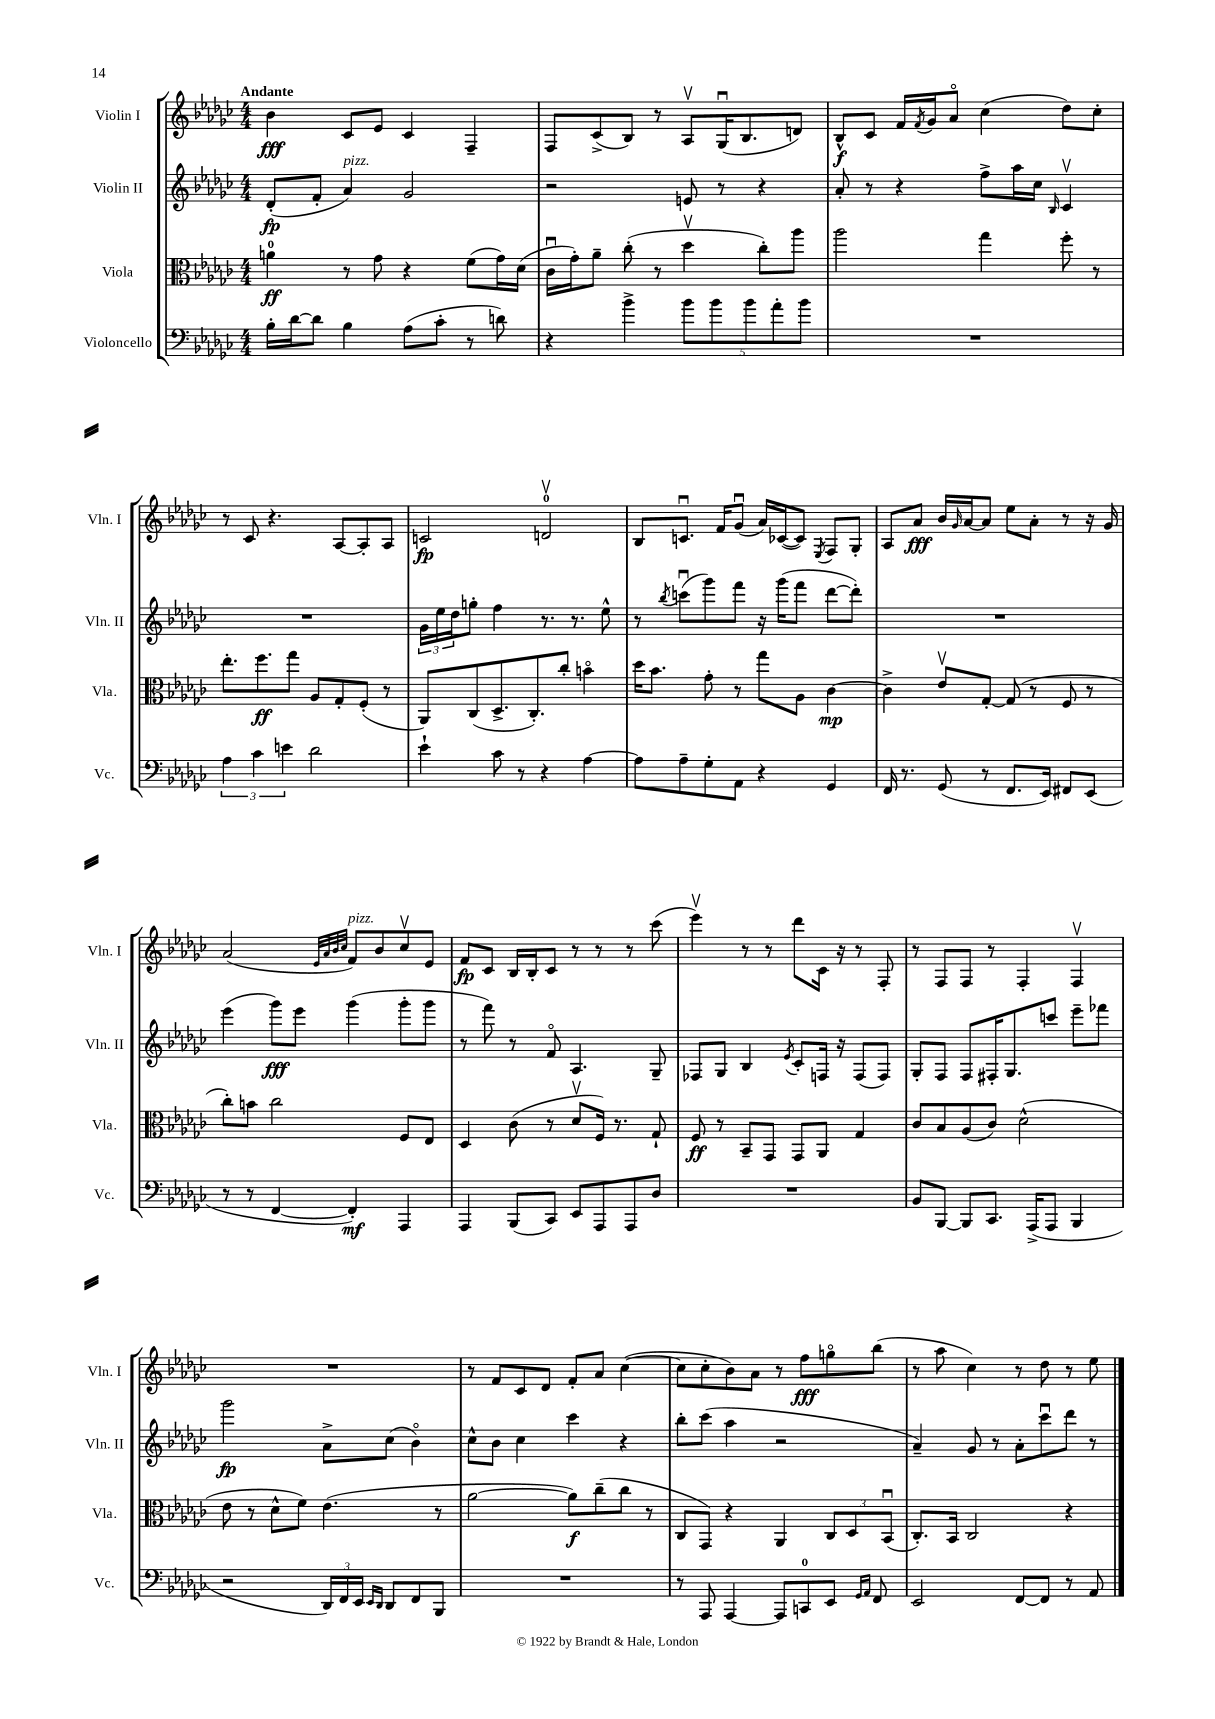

**kern	**dynam	**kern	**dynam	**kern	**dynam	**kern	**dynam
*part4	*part4	*part3	*part3	*part2	*part2	*part1	*part1
*staff4	*staff4	*staff3	*staff3	*staff2	*staff2	*staff1	*staff1
*I"Violoncello	*	*I"Viola	*	*I"Violin II	*	*I"Violin I	*
*I'Vc.	*	*I'Vla.	*	*I'Vln. II	*	*I'Vln. I	*
*clefF4	*	*clefC3	*	*clefG2	*	*clefG2	*
*k[b-e-a-d-g-c-]	*	*k[b-e-a-d-g-c-]	*	*k[b-e-a-d-g-c-]	*	*k[b-e-a-d-g-c-]	*
*M4/4	*	*M4/4	*	*M4/4	*	*M4/4	*
=1	=1	=1	=1	=1	=1	=1	=1
!	!	!	!	!	!	!LO:TX:a:B:t=Andante	!
16B-'\LL	.	4an\	ff	(8d-'/L	fp	4b-\	fff
[16d-\J	.	.	.	.	.	.	.
8d-\J]	.	.	.	8f'/J	.	.	.
!	!	!	!	!LO:TX:a:i:t=pizz.	!	!	!
4B-\	.	8r	.	4a-/)	.	8c-/L	.
.	.	8g-\	.	.	.	8e-/J	.
(8A-\L	.	4r	.	2g-/	.	4c-/	.
8c-'\J	.	.	.	.	.	.	.
8r	.	(8f\L	.	.	.	4F~/	.
8dn\)	.	16g-\L)	.	.	.	.	.
.	.	(16d-\JJ	.	.	.	.	.
=2	=2	=2	=2	=2	=2	=2	=2
4r	.	16c-u\LL	.	2r	.	8F/L	.
.	.	16g-'\J)	.	.	.	.	.
.	.	8a-~\J	.	.	.	(8c-^/	.
4b-^\	.	(8cc-'\	.	.	.	8B-/J)	.
.	.	8r	.	.	.	8r	.
10b-\L	.	4dd-v\	.	8en/	.	8A-v/L	.
10b-\	.	.	.	.	.	.	.
.	.	.	.	8r	.	(16G-u/K	.
.	.	.	.	.	.	8.B-/	.
10b-\	.	.	.	.	.	.	.
.	.	8cc-'\L)	.	4r	.	.	.
10a-'\	.	.	.	.	.	.	.
.	.	8aa-\J	.	.	.	8dn/J)	.
10b-\J	.	.	.	.	.	.	.
=3	=3	=3	=3	=3	=3	=3	=3
1r	.	2aa-\	.	8a-'/	.	8B-^^/L	f
.	.	.	.	8r	.	8c-/J	.
.	.	.	.	4r	.	16f/LL	.
.	.	.	.	.	.	8qf/	.
.	.	.	.	.	.	16g-/J	.
.	.	.	.	.	.	8a-/J	.
.	.	4gg-\	.	8ff^\L	.	(4cc-\	.
.	.	.	.	16aa-\L	.	.	.
.	.	.	.	16cc-\JJ	.	.	.
.	.	.	.	16qqB-/	.	.	.
.	.	8ff'\	.	4c-v/	.	8dd-\L)	.
.	.	8r	.	.	.	8cc-'\J	.
!!LO:LB:g=z
=4	=4	=4	=4	=4	=4	=4	=4
6A-\	.	8.ee-'\L	.	1r	.	8r	.
.	.	.	.	.	.	8c-/	.
6c-\	.	.	.	.	.	.	.
.	.	8.ff\	ff	.	.	.	.
.	.	.	.	.	.	4.r	.
6en\	.	.	.	.	.	.	.
.	.	8gg-\J	.	.	.	.	.
2d-\	.	8A-/L	.	.	.	.	.
.	.	8G-'/	.	.	.	[8A-/L	.
.	.	(8F'/J	.	.	.	8A-'/]	.
.	.	8r	.	.	.	8A-/J	.
=5	=5	=5	=5	=5	=5	=5	=5
4e-`\	.	8AA-/L)	.	24g-\LL	.	2cn/	fp
.	.	.	.	24ee-\	.	.	.
.	.	.	.	24dd-\J	.	.	.
.	.	(8C-/	.	8ggn'\J	.	.	.
8c-\	.	8.D-^/	.	4ff\	.	.	.
8r	.	.	.	.	.	.	.
.	.	8.C-'/)	.	.	.	.	.
4r	.	.	.	8.r	.	2dnv/	.
.	.	8cc-'/J	.	.	.	.	.
.	.	.	.	8.r	.	.	.
[4A-\	.	4bn\	.	.	.	.	.
.	.	.	.	8ee-^^\	.	.	.
=6	=6	=6	=6	=6	=6	=6	=6
8A-\L]	.	16dd-\KL	.	8r	.	8B-/L	.
.	.	8.b-\J	.	.	.	.	.
.	.	.	.	8qbb-/	.	.	.
8A-~\	.	.	.	(8cccnu\L	.	8.cnu/J	.
8G-'\	.	8g-'\	.	8ggg-\)	.	.	.
.	.	.	.	.	.	16f/KL	.
8AA-\J	.	8r	.	8fff\J	.	(8g-u/J	.
4r	.	8gg-\L	.	16r	.	16a-/LL)	.
.	.	.	.	(16ggg-\KL	.	([16c-X/J	.
.	.	8A-\J	.	8fff\J	.	8c-/J])	.
.	.	.	.	.	.	8qE-/	.
4GG-/	.	[4c-\	mp	[8ddd-\L	.	8F/L	.
.	.	.	.	8ddd-'\J])	.	8G-'/J	.
=7	=7	=7	=7	=7	=7	=7	=7
16FF/	.	4c-^\]	.	1r	.	8A-/L	.
8.r	.	.	.	.	.	.	.
.	.	.	.	.	.	8a-/J	fff
(8GG-/	.	8e-v/L	.	.	.	16b-/LL	.
.	.	.	.	.	.	16qqg-/	.
.	.	.	.	.	.	[16a-/J	.
8r	.	[8G-'/J	.	.	.	8a-/J]	.
8.FF/L	.	(8G-/]	.	.	.	8ee-\L	.
.	.	8r	.	.	.	8a-'\J	.
16EE-/Jk)	.	.	.	.	.	.	.
8FF#X/L	.	8F/	.	.	.	8r	.
(8EE-/J	.	8r	.	.	.	16r	.
.	.	.	.	.	.	16g-/	.
!!LO:LB:g=z
=8	=8	=8	=8	=8	=8	=8	=8
8r	.	8cc-'\L)	.	(4eee-\	.	(2a-/	.
8r	.	8bn\J	.	.	.	.	.
[4FF/	.	2cc-\	.	8ggg-\L)	fff	.	.
.	.	.	.	8eee-\J	.	.	.
.	.	.	.	.	.	32qqe-/LLL	.
.	.	.	.	.	.	32qqa-/	.
.	.	.	.	.	.	32qqb-/	.
.	.	.	.	.	.	32qqcc-/JJJ	.
!	!	!	!	!	!	!LO:TX:a:i:t=pizz.	!
4FF'/])	mf	.	.	(4ggg-\	.	8f/L)	.
.	.	.	.	.	.	8b-/	.
4AAA-/	.	8F/L	.	8ggg-'\L	.	8cc-v/	.
.	.	8E-/J	.	8ggg-\J	.	8e-/J	.
=9	=9	=9	=9	=9	=9	=9	=9
4AAA-/	.	4D-/	.	8r	.	8f/L	fp
.	.	.	.	8fff\)	.	8c-/J	.
(8BBB-/L	.	(8c-\	.	8r	.	16B-/LL	.
.	.	.	.	.	.	16B-'/J	.
8CC-/J)	.	8r	.	8f/	.	8c-/J	.
8EE-/L	.	8d-v/L	.	4.A-/	.	8r	.
8AAA-/	.	16F/Jk)	.	.	.	8r	.
.	.	8.r	.	.	.	.	.
8AAA-/	.	.	.	.	.	8r	.
8D-/J	.	8G-`/	.	8G-~/	.	(8ccc-\	.
=10	=10	=10	=10	=10	=10	=10	=10
1r	.	8F/	ff	8F-X/L	.	4eee-v\)	.
.	.	8r	.	8G-/J	.	.	.
.	.	8BB-~/L	.	4B-/	.	8r	.
.	.	8GG-/J	.	.	.	8r	.
.	.	.	.	8qe-/	.	.	.
.	.	8GG-/L	.	8c-'/L	.	8ddd-\L	.
.	.	8AA-/J	.	16Fn/Jk	.	16c-\Jk	.
.	.	.	.	16r	.	16r	.
.	.	4G-/	.	(8F/L	.	8r	.
.	.	.	.	8F/J)	.	8F'/	.
=11	=11	=11	=11	=11	=11	=11	=11
8BB-/L	.	8c-/L	.	8G-'/L	.	8r	.
[8BBB-/J	.	8B-/	.	8F/J	.	8F/L	.
8BBB-/L]	.	(8A-/	.	8F/L	.	8F/J	.
8.CC-/J	.	8c-/J)	.	16F#X'/K	.	8r	.
.	.	.	.	8.G-/	.	.	.
.	.	(2d-^^\	.	.	.	4F'/	.
(16AAA-^/KL	.	.	.	.	.	.	.
8AAA-/J	.	.	.	8cccn/J	.	.	.
4BBB-/	.	.	.	8eee-~\L	.	4Fv/	.
.	.	.	.	8fff-X\J	.	.	.
!!LO:LB:g=z
=12	=12	=12	=12	=12	=12	=12	=12
2r	.	8e-\	.	2ggg-\	fp	1r	.
.	.	8r	.	.	.	.	.
.	.	8d-^^\L	.	.	.	.	.
.	.	8f\J)	.	.	.	.	.
24DD-/LL)	.	(4.e-\	.	8a-^\L	.	.	.
24FF/	.	.	.	.	.	.	.
24EE-/JJ	.	.	.	.	.	.	.
16qqEE-/LL	.	.	.	.	.	.	.
16qqDD-/JJ	.	.	.	.	.	.	.
8DD-/L	.	.	.	(8cc-\J	.	.	.
8FF/	.	.	.	4b-\)	.	.	.
8BBB-/J	.	8r	.	.	.	.	.
=13	=13	=13	=13	=13	=13	=13	=13
1r	.	[2a-\	.	8cc-^^\L	.	8r	.
.	.	.	.	8b-\J	.	8f/L	.
.	.	.	.	4cc-\	.	8c-/	.
.	.	.	.	.	.	8d-/J	.
.	.	8a-\L])	f	4ccc-\	.	8f'/L	.
.	.	(8cc-~\	.	.	.	8a-/J	.
.	.	8cc-\J	.	4r	.	([4cc-\	.
.	.	8r	.	.	.	.	.
=14	=14	=14	=14	=14	=14	=14	=14
8r	.	8C-/L	.	8bb-'\L	.	8cc-\L]	.
8AAA-/	.	8GG-/J)	.	(8ccc-\J	.	8cc-'\	.
[4AAA-/	.	4r	.	4aa-\	.	8b-\)	.
.	.	.	.	.	.	8a-\J	.
8AAA-/L]	.	4AA-/	.	2r	.	8r	.
8CCn/	.	.	.	.	.	8ff\L	fff
8EE-/J	.	12C-/L	.	.	.	8ggn\	.
.	.	12D-/	.	.	.	.	.
16qqGG-/LL	.	.	.	.	.	.	.
16qqAA-/JJ	.	.	.	.	.	.	.
8FF/	.	.	.	.	.	(8bb-\J	.
.	.	(12BB-u/J	.	.	.	.	.
=15	=15	=15	=15	=15	=15	=15	=15
2EE-/	.	8.C-'/L)	.	4a-~/)	.	8r	.
.	.	.	.	.	.	8aa-\	.
.	.	16BB-/Jk	.	.	.	.	.
.	.	2C-/	.	8g-/	.	4cc-\)	.
.	.	.	.	8r	.	.	.
[8FF/L	.	.	.	8a-'\L	.	8r	.
8FF/J]	.	.	.	8ccc-u\	.	8dd-\	.
8r	.	4r	.	8ddd-\J	.	8r	.
8AA-/	.	.	.	8r	.	8ee-\	.
==	==	==	==	==	==	==	==
*-	*-	*-	*-	*-	*-	*-	*-
